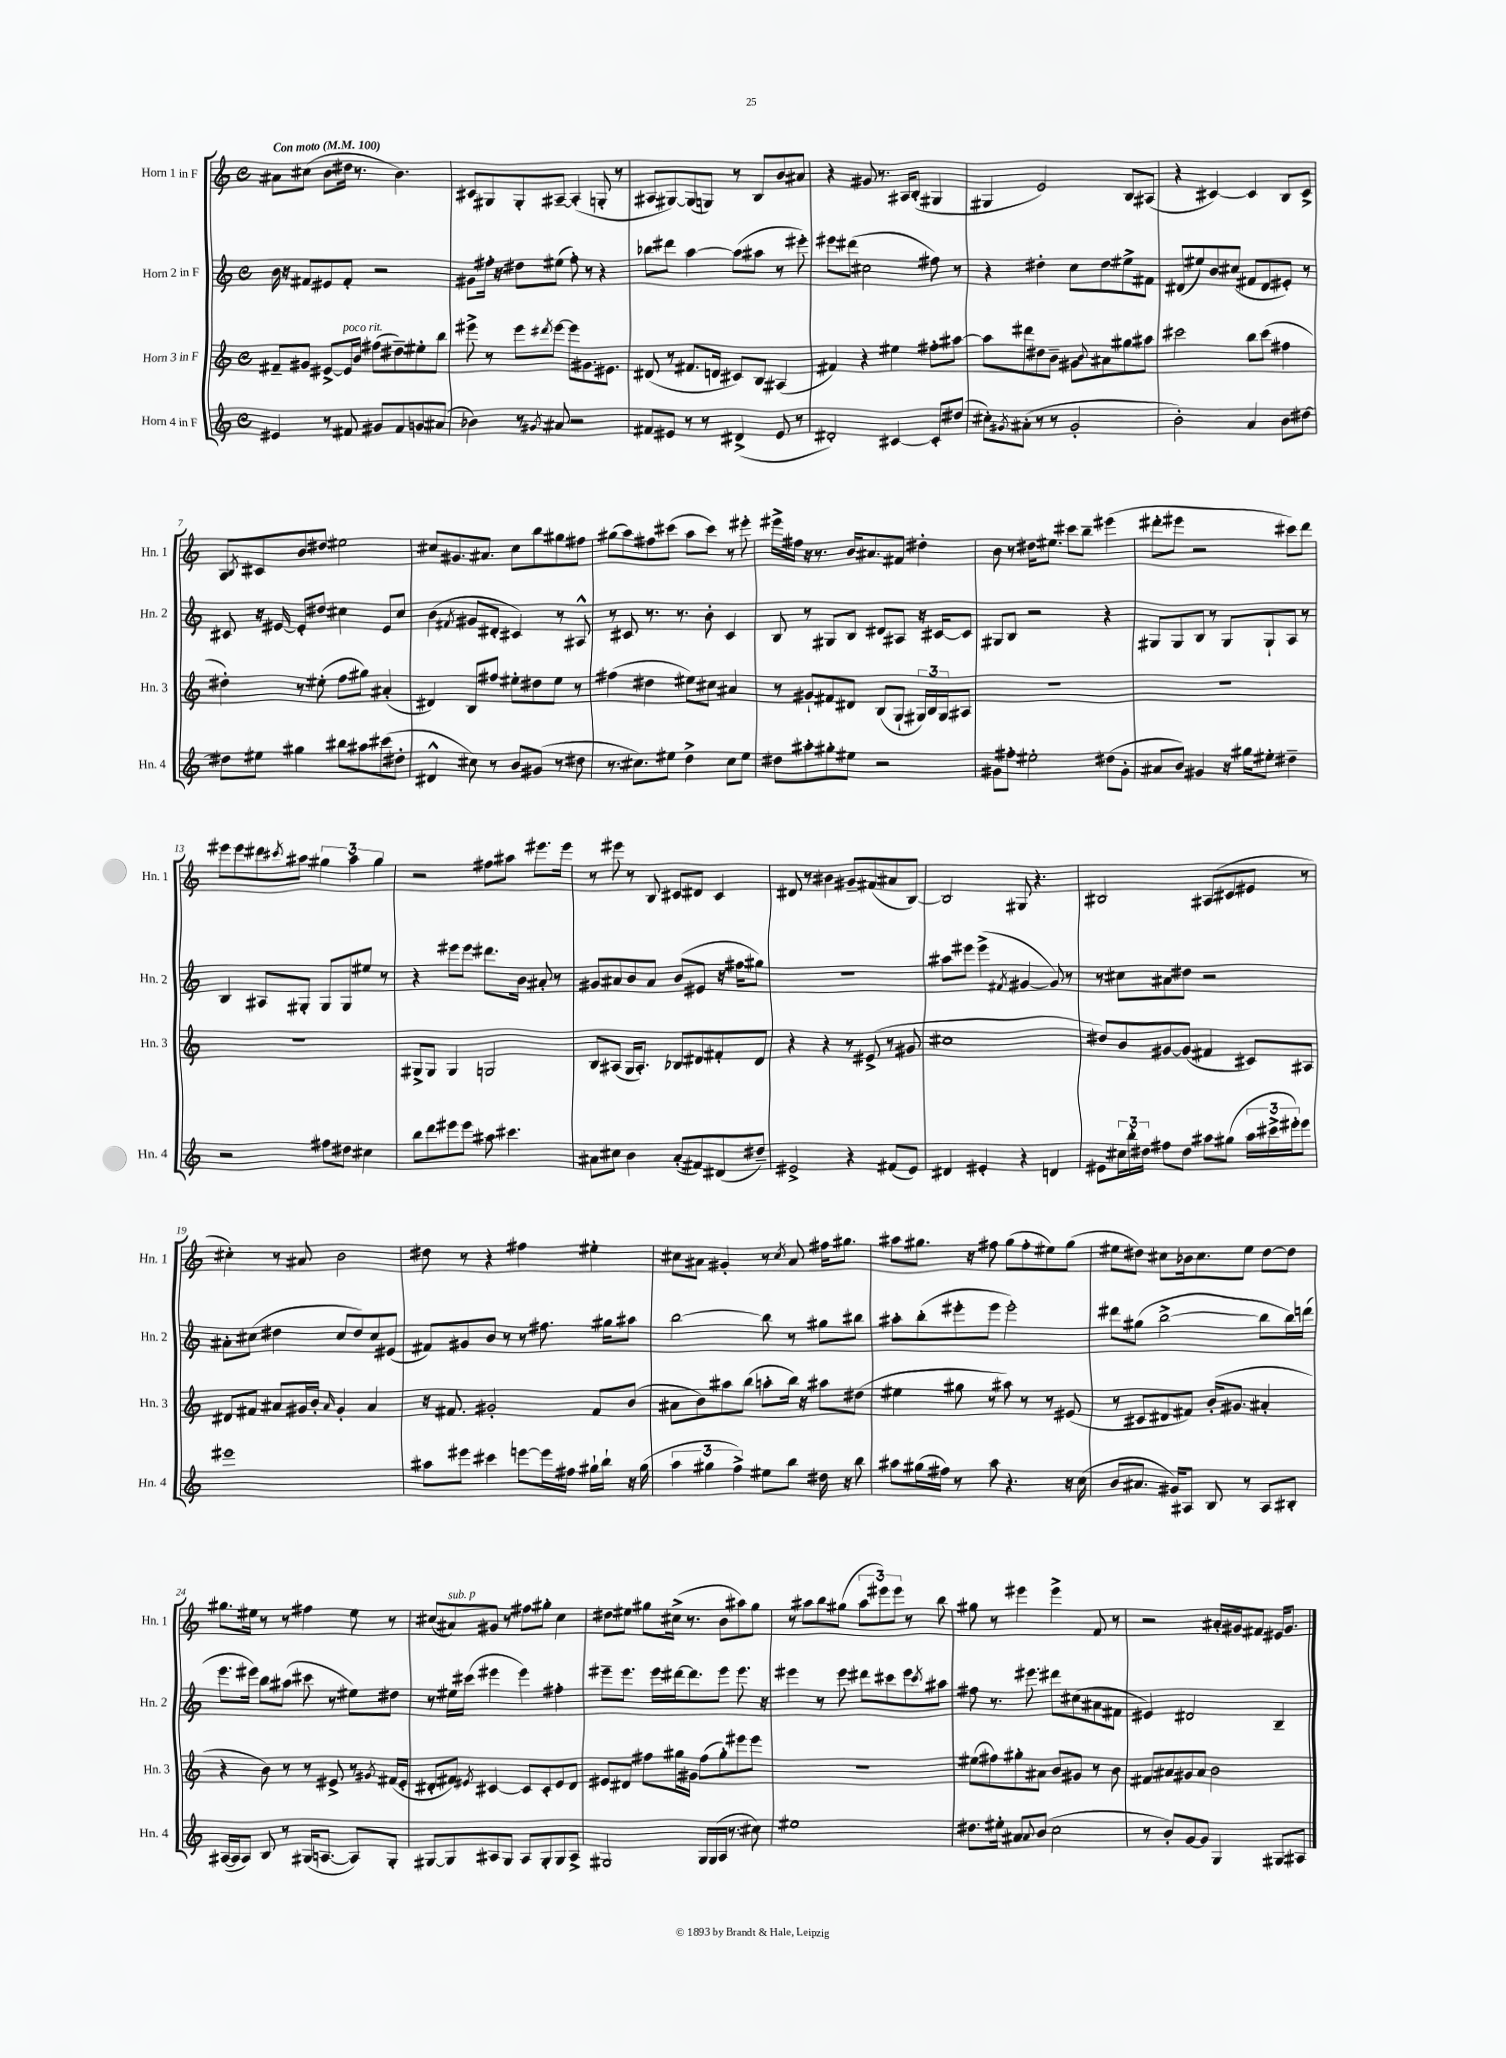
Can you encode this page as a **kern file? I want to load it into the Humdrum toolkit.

**kern	**kern	**kern	**kern
*part4	*part3	*part2	*part1
*staff4	*staff3	*staff2	*staff1
*I"Horn 4 in F	*I"Horn 3 in F	*I"Horn 2 in F	*I"Horn 1 in F
*I'Hn. 4	*I'Hn. 3	*I'Hn. 2	*I'Hn. 1
*clefG2	*clefG2	*clefG2	*clefG2
*k[]	*k[]	*k[]	*k[]
*M4/4	*M4/4	*M4/4	*M4/4
*met(c)	*met(c)	*met(c)	*met(c)
*MM100	*MM100	*MM100	*MM100
=1	=1	=1	=1
!	!	!	!LO:TX:a:B:t=Con moto
4e#X/	8f#X~/L	16b\	8a#X\L
.	.	16r	.
.	8g#X/J	8f#X/L	(8cc#X\J
8r	[8e#X^/L	8e#X/	8b\L
!	!LO:TX:a:i:t=poco rit.	!	!
8f#X/	16e#/L]	8f#'/J	16dd#X\Jk
.	16b/JJ	.	8.r
8g#X/L	(8ff#X\L	2r	.
8f#/	8dd#X~\)	.	4.b\)
8gn/	8ee#X'\	.	.
(8a#X/J	8bb\J	.	.
=2	=2	=2	=2
4b-X\)	8eee#X^\	8g#X\L	8c#X/L
.	8r	16ff#X'\Jk	8G#X/
.	.	16r	.
8r	8eee#\L	8dd#X\L	8G#'/
8qg#X/	8qddd#X/	.	.
8a#X/	[8eee#\J	(8ee#X\J	[8A#X~/J
2r	8eee#\L]	8ff#'\)	(4A#'/]
.	8.g#X\	8r	.
.	.	4r	8Gn'/
.	8.e#X\J	.	.
.	.	.	8r
=3	=3	=3	=3
8f#X/L	(8d#X/	8bb-X\L	8A#X/L
8e#X/J	8r	8ddd#X\J	[8G#X/)
8r	8.f#X/L	[4aa\	(8G#/]
8r	.	.	8Gn/J)
.	16dn/Jk	.	.
(4d#X^/	8c#X/L)	(8aa\L]	8r
.	8B/J	8aa#X\J	8B/L
8e#/	(4A#X/	8r	8b/
8r	.	8eee#X'\)	8a#X/J
=4	=4	=4	=4
2d#X'/)	4f#X/)	8eee#X\L	4r
.	.	(8ddd#X\J	.
.	4r	2cc#X\	8g#X/
.	.	.	8.r
[4c#X/	4ee#X\	.	.
.	.	.	16A#X/KL
.	.	.	(8B'/J
8c#'/L]	8ff#X'\L	8ff#X\)	4G#X/
(8dd#X/J	[8aa#X\J	8r	.
=5	=5	=5	=5
8cc#X'\L)	8aa#\L]	4r	4G#X/
8qg#X/	.	.	.
(8a#X'\J	8ddd#X\	.	.
8r	8dd#X\	4dd#X'\	2e/)
8r	8b~\J	.	.
2g#'/	8g#X\L	8cc\L	.
.	8qqb/	.	.
.	8a#X\	8dd#\	.
.	8gg#X\	8ee#X^\	8B/L
.	8aa#X\J	8f#X\J	(8A#X/J
=6	=6	=6	=6
2b'\)	2ccc#X\	(8d#X/L	4r
.	.	8ee#X/)	.
.	.	8b/	[4c#X/)
.	.	(8cc#X/J	.
4a/	8bb\L	8f#X/L	4c#/]
.	(8ccc#\J	8d#/	.
8b\L	4ff#X\	8e#X'/J)	8B/L
[8dd#X\J	.	8r	8c#^/J
!!LO:LB:g=z
=7	=7	=7	=7
8dd#X\L]	4dd#X'\)	8c#X/	8A/L
.	.	.	8qB/
8ee#X\J	.	16r	8c#X/
.	.	[16e#X/	.
4gg#X\	8r	8e#'/L]	8b/
.	(8ee#X'\	8dd#X/J	8dd#X/J
8bb#X\L	8ff\L	4cc#X\	2ee#X\
8aa#X\	8gg#X\J)	.	.
(8ccc#X\	(4a#X'/	8e#/L	.
8dd#X'\J	.	8cc#/J	.
=8	=8	=8	=8
4d#X^^/	4d#X/)	(4b\	8cc#X/L
.	.	.	8.g#X/
.	.	8qf#X/	.
8cc#X\)	8B/L	8g#X/L	.
.	.	.	8.a#X/J
8r	8ff#X/J	8d#X'/J	.
8b/L	8ee#X'\L	4c#X/)	8cc#\L
(8g#X/J	8dd#X\	.	8bb\
8r	8ee#\J	8r	8gg#X\
8dd#X\	8r	8A#X^^/	8ff#X\J
=9	=9	=9	=9
8.r	(4ff#X\	8r	(8gg#X\L
.	.	8c#X/	8aa\)
8.cc#X\L)	.	.	.
.	4dd#X\	8.r	8ff#X\
8ee#X\J	.	.	(8ccc#X\J
.	.	8.r	.
4dd^\	8ee#X\L)	.	8aa\L
.	8cc#X\J	8b'\	8ccc#\J)
8cc#\L	4a#X/	4c#/	8r
8ee#\J	.	.	8eee#X'\
=10	=10	=10	=10
8dd#X\L	8r	8B/	16eee#X^\LL
.	.	.	16ff#X\JJ
8aa#X'\	8g#X`/L	8r	16r
.	.	.	8.r
8gg#X'\	8f#X/	8G#X/L	.
8ee#X\J	8d#X/J	8B/J	16b/KL
.	.	.	8.a#X/
2r	(8B/L	8d#X/L	.
.	8G`/J	8A#X/J	8f#X/J
.	24G#X/LL)	16r	4dd#X'\
.	24B/	.	.
.	.	[16c#X/KL	.
.	24G#/J	.	.
.	8A#X/J	8c#/J]	.
=11	=11	=11	=11
8g#X\L	1r	8G#X/L	8b\
8ff#X'\J	.	8B/J	8r
2ee#X'\	.	2r	16dd#X\KL
.	.	.	8.ee#X\J
.	.	.	8ccc#X\L
.	.	.	8bb~\J
(8dd#X\L	.	4r	(4eee#X\
8g#'\J	.	.	.
=12	=12	=12	=12
8a#X/L	1r	8G#X/L	8ddd#X'\L
8b/J)	.	8G#/	8eee#X\J
4g#X/	.	8B/J	2r
.	.	8r	.
16r	.	8G#/L	.
16gg#X\KL	.	.	.
8ee#X'\J	.	8G#`/	.
4dd#X~\	.	8A/J	8ccc#X\L)
.	.	8r	8ddd#\J
!!LO:LB:g=z
=13	=13	=13	=13
2r	1r	4B/	8eee#X\L
.	.	.	8eee#\
.	.	8A#X/L	8ddd#X\
.	.	.	8qccc#X/
.	.	8G#X'/J	8aa#X\J
8ff#X\L	.	8G#/L	6gg#X\
8dd#X\J	.	8G#/	.
.	.	.	6aa#\
4cc#X\	.	8ee#X/J	.
.	.	.	6gg#\
.	.	8r	.
=14	=14	=14	=14
8bb\L	8G#X^/L	4r	2r
8ddd\	8G#/J	.	.
8eee#X\	4G#/	8eee#X\L	.
8eee#\J	.	8eee#\J	.
8aa#X\	2Gn/	8.ddd#X\L	8ff#X\L
4.ccc#X\	.	.	8aa#X\J
.	.	16b\Jk	.
.	.	8a#X'/	8.eee#X\L
.	.	8r	.
.	.	.	16eee#\Jk
=15	=15	=15	=15
8a#X\L	8B/L	8g#X/L	8r
8cc#X\J	(8A#X/J	8a#X/	8eee#X\
4b\	16G/KL	8b/	8r
.	8.A#'/J)	.	.
.	.	8a#/J	8B/
(8a#'/L	8B-X/L	(8b/L	8c#X/L
8f#X/)	8d#X/	8e#X/J	8d#X/J
(8d#X/	8f#X'/	16r	4c#/
.	.	16ff#X\KL	.
8dd#X~/J)	8d#/J	8gg#X\J)	.
=16	=16	=16	=16
2e#X^/	4r	1r	8d#X/
.	.	.	8r
.	4r	.	4b#X\
4r	8r	.	8g#X~/L
.	(8e#X^/	.	(8f#X/
(8f#X/L	8r	.	8a#X/
8e#/J)	8g#X/	.	[8B/J)
=17	=17	=17	=17
4d#X/	1cc#X	8aa#X\L	2B/]
.	.	8eee#X\J	.
4e#X'/	.	(4eee#^\	.
.	.	8qf#X/	.
4r	.	[4g#X/	8G#X/
.	.	.	4.r
4dn/	.	8g#/])	.
.	.	8r	.
=18	=18	=18	=18
8e#X\L	8dd#X/L)	8r	2B#X/
24cc#X\L	8b/	8cc#X\L	.
24bb'\	.	.	.
24dd#X\JJ	.	.	.
8ff#X\L	[8g#X/	8a#X\	.
8dd#\J	(8g#/J]	8dd#X\J	.
8aa#X\L	4f#X/	2r	(8A#X/L
(8gg#X\J	.	.	8c#X/
24aa#\LL	8c#X/L)	.	8e#X/J
24ccc#X^\	.	.	.
24eee#X'\J)	.	.	.
8eee#\J	8A#X/J	.	8r
!!LO:LB:g=z
=19	=19	=19	=19
1eee#X	8d#X/L	8a#X'\L	4cc#X'\)
.	8f#X/J	(8cc#X\J	.
.	8a#X/L	4dd#X\	8r
.	16g#X/L	.	8a#X/
.	16b'/JJ	.	.
.	16qqa#/	.	.
.	4g#'/	8cc#/L	2b\
.	.	8dd#/)	.
.	4a#/	8cc#/	.
.	.	(8e#X/J	.
=20	=20	=20	=20
8aa#X\L	16r	8f#X/L)	8dd#X\
.	8.f#X/	.	.
8eee#X\J	.	8g#X/	8r
4ccc#X\	2g#X'/	8b/J	4r
.	.	8r	.
[8eeen\L	.	8r	4ff#X\
16eee\L]	.	8.ff#X\	.
16ff#X\JJ	.	.	.
16gg#X`\LL	8f#/L	.	4ee#X'\
16bb`\JJ	.	16gg#X\KL	.
16r	(8b/J	8aa#X\J	.
(16gg#\	.	.	.
=21	=21	=21	=21
6aa\	8a#X\L	[2bb\	8cc#X\L
.	8b\)	.	8a#X\J
6gg#X\	.	.	.
.	8aa#X\	.	4g#X'/
6ff^\)	.	.	.
.	(8bb\J	.	.
8ee#X\L	8aan'\L	8bb\]	8r
.	.	.	8qcc#/
8bb\J	16bb\Jk)	8r	8a#/
.	16r	.	.
16dd#X\	8aa#X\L	8gg#X\L	16ff#X\KL
16r	.	.	8.gg#X\J
8bb\	(8dd#X\J	8bb#X\J	.
=22	=22	=22	=22
8aa#X\L	4ee#X\	8aa#X'\L	8aa#X\L
(16gg#X\L	.	(8bb'\	8.gg#X\J
16ff#X\JJ)	.	.	.
8r	8gg#X\	8eee#X'\	.
.	.	.	16r
8aa#\	8r	8eee#\J	8ff#X\
4.r	8aa#X\)	2eee#'\)	(8gg#\L
.	8r	.	8ff#'\
.	8r	.	8ee#X\)
16r	(8e#X/	.	(8gg#\J
(16cc\	.	.	.
=23	=23	=23	=23
8b/L	8r	8ddd#X\L	8ee#X\L
8.a#X/J	8c#X/L	(8gg#X\J	8dd#X\J)
.	8d#X/	[2bb^\	8cc#X\L
16g#X/KL)	.	.	.
8A#X/J	8f#X/J)	.	16b-X\k
.	.	.	8.cc#\
8B/	(16b'/KL	.	.
.	8.g#X/J	.	.
8r	.	.	8ee#\J
8A#/L	4a#X'/	8bb\L]	[8dd#\L
8B#X'/J	.	16bb\L)	8dd#\J]
.	.	(16dddn\JJ	.
!!LO:LB:g=z
=24	=24	=24	=24
([16A#X/LL	4r	8.eee\L	8.gg#X\L
16A#/J]	.	.	.
8A#/J)	.	.	.
.	.	16eee#X\Jk)	16ee#X\Jk
8B/	8b\)	8bb\L	8r
8r	8r	(8aa#X\J	8r
(16G#X/KL	8r	8ccc#X\	4ff#X\
[8.An/J	.	.	.
.	8e#X^/	8r	.
8A/L])	8r	8ee#X\L)	8ee#\
.	8qg#X/	.	.
8G#'/J	(16f#X/LL	8dd#X\J	8r
.	16e#'/JJ	.	.
=25	=25	=25	=25
[8G#X/L	8d#X'/L	8r	(8cc#X/L
!	!	!	!LO:TX:a:i:t=sub. p
8G#/]	8f#X/J)	16ee#X\LL	8a#X/)
.	.	(16ccc#X\JJ	.
.	8qe#X/	.	.
8A#X/	[4c#X/	4eee#X\	8g#X/J
8G#/J	.	.	8r
8A#/L	8c#/L]	4eee#\)	8ff#X\L
8G#'/	8c#'/	.	8gg#X'\J
8G#/	8e#/	4ff#X'\	4cc#\
8A#^/J	8d#/J	.	.
=26	=26	=26	=26
2G#X/	8e#X/L	8eee#X~\L	8dd#X\L
.	8d#X/J	8.eee#\J	8ee#X\J
.	8ff#X\L	.	8gg#X\L
.	.	16eee#\LL	.
.	16gg#X\L	[16ddd#X\J	(16cc#X^\Jk
.	16g#X\JJ	8.ddd#\]	8.r
16G#/LL	(8ff#\L	.	.
(16G#/	.	.	.
16A/JJ	8gg#'\)	8eee#\J	8b\L
8.r	.	.	.
.	8eee#X\	8.eee#\	8aa#X\)
8cc#X\)	8eee#\J	.	8gg#\J
.	.	16r	.
=27	=27	=27	=27
1ee#X	1r	4eee#X\	8r
.	.	.	8aa#X\L
.	.	8r	8bb\
.	.	8eee#\	(8gg#X\J
.	.	8ddd#X\L	12aa#\L
.	.	.	12eee#X\)
.	.	8ccc#X\	.
.	.	.	12eee#\J
.	.	8eee#\	8r
.	.	8qccc#/	.
.	.	8aa#X\J	8bb\
=28	=28	=28	=28
8.dd#X\L	(8ee#X\L	8ff#X\	8gg#X\
.	8ff#X\)	8.r	8r
16ee#X'\Jk	.	.	.
8a#X/L	8gg#X'\	.	4eee#X\
.	.	8.eee#X\	.
8qqa#/	.	.	.
(8b/J	8a#X\J	.	.
2cc\	8b/L	8ddd#X\L	4eee#^\
.	8g#X/J	(8cc#X\	.
.	8r	8a#X\	8f/
.	8b\	8f#X\J	8r
=29	=29	=29	=29
8r	8f#X/L	4e#X/)	2r
8b'/L)	8a#X/	.	.
[8g/	8g#X/	2d#X/	.
8g/J]	8a#/J	.	.
4G/	2b\	.	16a#X'/LL
.	.	.	16g#X/J
.	.	.	8f#X/J
8G#X/L	.	4B~/	16e#X/KL
.	.	.	8.g#/J
8A#X/J	.	.	.
==	==	==	==
*-	*-	*-	*-
